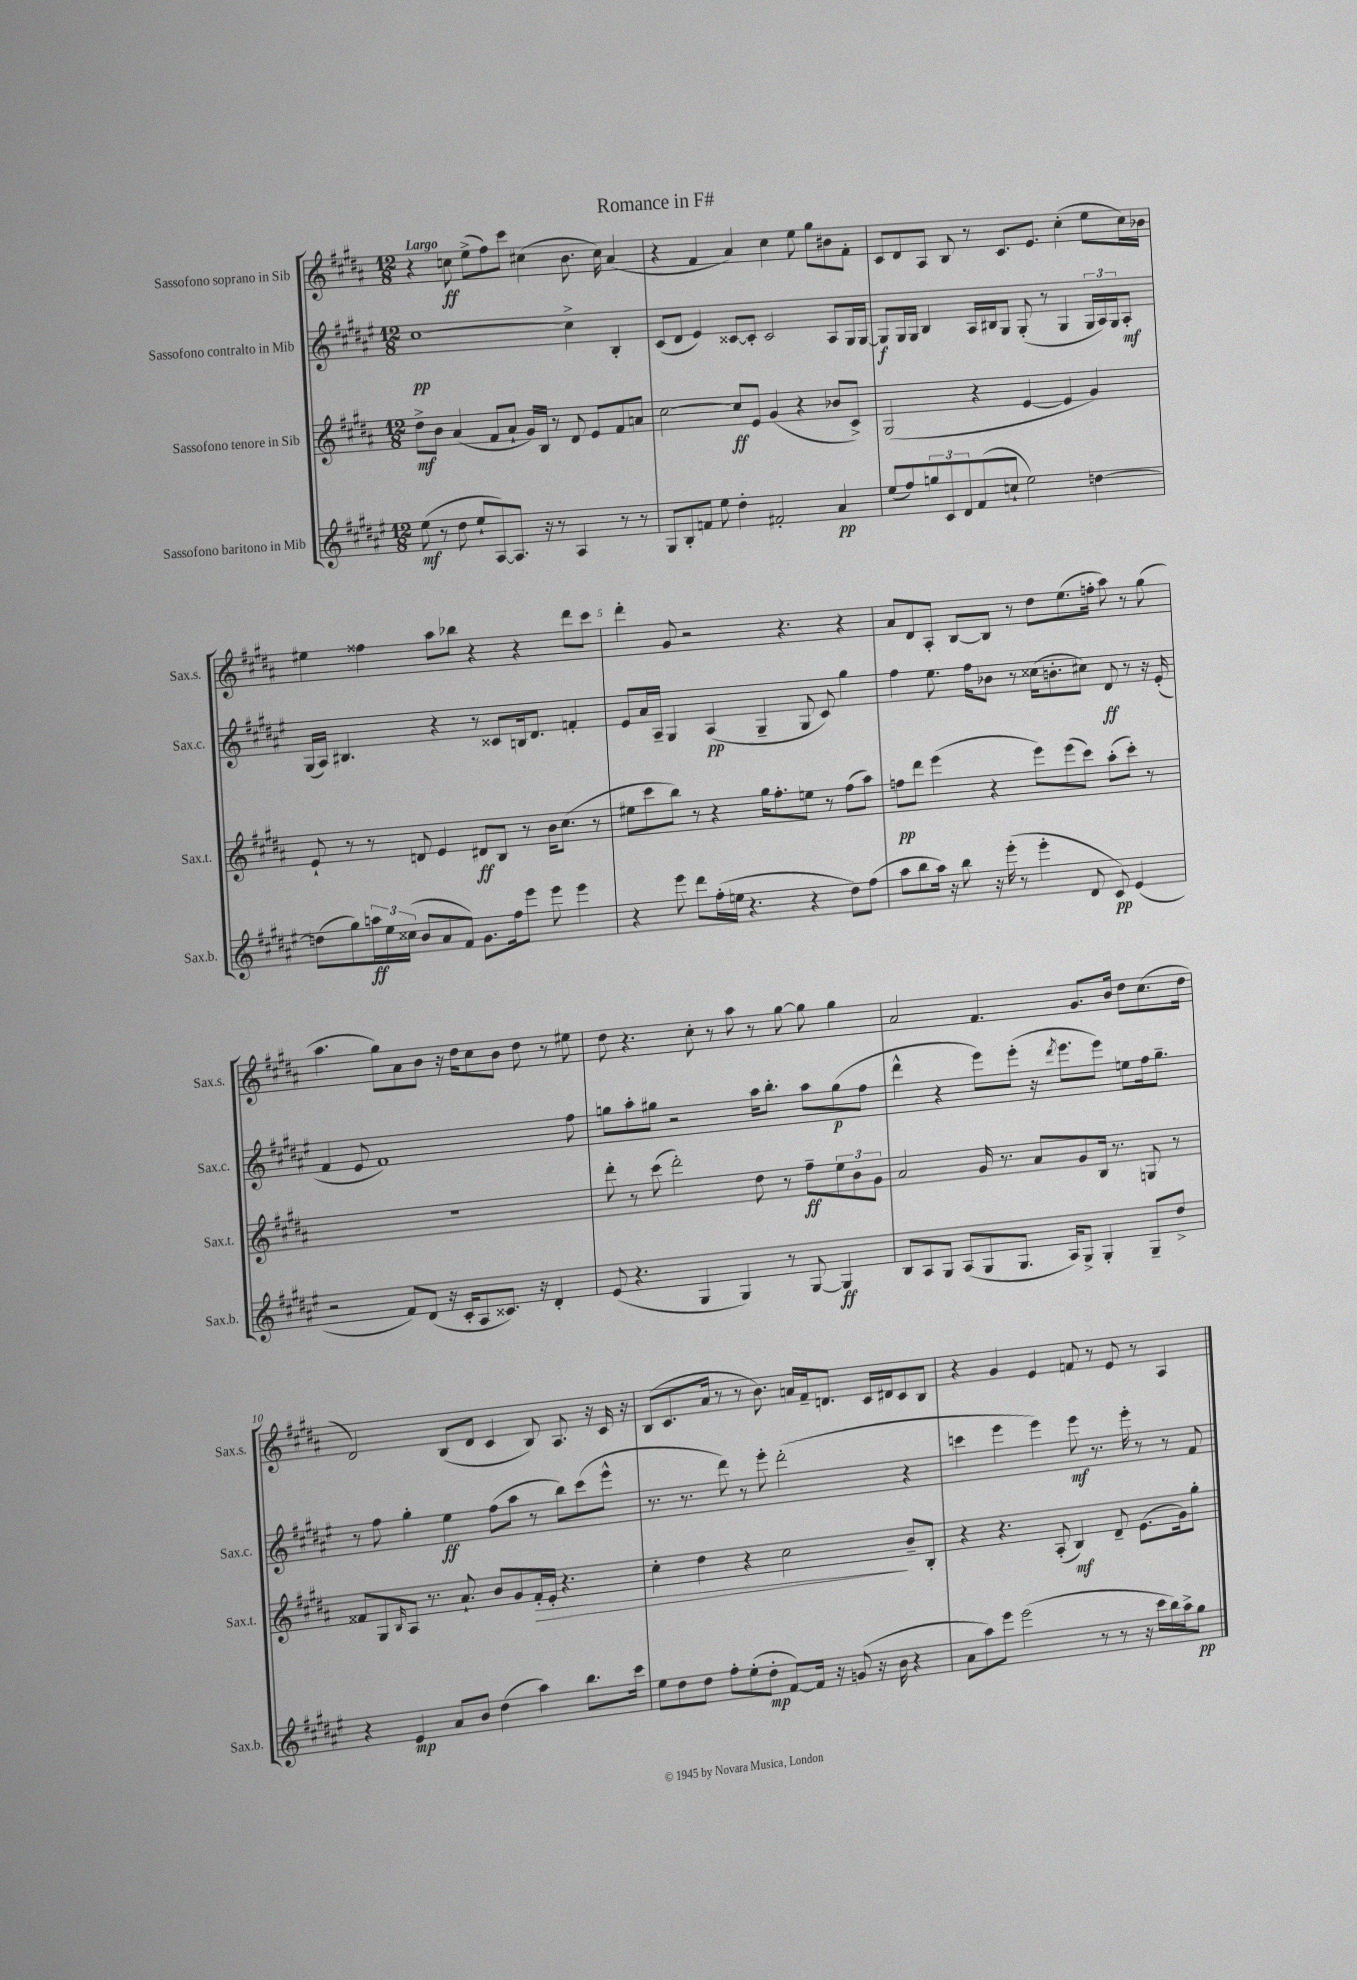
\header { title = "Romance in F#" }
<<
\new StaffGroup <<
\new Staff = "s0" \with { instrumentName = "Sassofono soprano in Sib" shortInstrumentName = "Sax.s." } {
    \clef treble \key b \major \numericTimeSignature \time 12/8 \tempo "Largo"
    r4 c''8\ff e''8->( fis''8) cis'''8 cis''4( b'8. cis''16) ais'4( |
    r4 fis'4 ais'4) cis''4 e''8 gis''8 bis'8 fis'8-. |
    cis'8 dis'8 ais8 b8 r8 cis'8. e'8. cis''4-.( e''8 cis''16) bes'16 |
    eis''4 fisis''4 ais''8 bes''8 r4 r4 dis'''8 cis'''8 |
    dis'''4-. gis'8 r2 r4. r4 |
    ais'8 dis'8 ais8-. b8~ b8 r8 dis''8 e''8.( f''16-. ais''8) r8 gis''8( |
    ais''4. gis''8) ais'8 b'8 r16 dis''16 cis''8 b'8 dis''8 r8 eis''8 |
    dis''8 r4. cis''8-. r8 ais''8 r8 gis''8~ gis''8 gis''4 |
    ais'2 fis'4. gis'8. b'16 dis''8 cis''8.( dis''16 |
    dis'2) b8( dis'8 cis'4 b8) ais8. r16 cis'16 r16 |
    b8( cis'8. ais'16 r8 r8 b'8.) a'16 fis'16-- d'8. cis'16 dis'16 cis'8 b8 |
    r4 gis'4 e'4 f'8 r8 e'8 r8 ais4 \bar "|." |
}
\new Staff = "s1" \with { instrumentName = "Sassofono contralto in Mib" shortInstrumentName = "Sax.c." } {
    \clef treble \key fis \major \numericTimeSignature \time 12/8
    cis''1~\pp cis''4-> b4-. |
    cis'8( dis'8 eis'4) cisis'8~ cisis'8-. cisis'2 ais8 gis16 gis16~ |
    gis8\f gis16 gis16 b4 ais16 bis16 gis8 gis8-.( r8 gis4 \tuplet 3/2 { gis16 ais16) gis16 } ais8-.\mf |
    gis16( ais16) bis4. r4 r8 cisis'8 b16 dis'8. f'4-. |
    eis'8 ais'16 ais16-- gis4 ais4\pp( gis4-- gis8 cis'8) gis''4 |
    fis''4 eis''8. fis''16 bes'8 r8 cisis''16( b'8.-. cis''8) dis'8\ff r8 r16 eis'16-.( |
    fis'4 eis'8 fis'1) fis''8 |
    g''8 ais''8-. gis''8 r2 ais''16 b''8.-. ais''8 gis''8\p( fis''8 |
    dis'''4-^ r4 eis'''8) eis'''8-.( r16 \acciaccatura { dis'''8 } eis'''8. eis'''8) e''8 fis''16 gis''8.-- |
    r8 fis''8 gis''4-. eis''4\ff fis''8( ais''8 r8 b''8) cis'''8( eis'''8-^ |
    r8. r8. dis'''8) r8 eis'''8-. dis'''2-.( r4 |
    c'''4 eis'''4 eis'''4) eis'''8\mf r8. eis'''16-. r8 r8 fis'8 \bar "|." |
}
\new Staff = "s2" \with { instrumentName = "Sassofono tenore in Sib" shortInstrumentName = "Sax.t." } {
    \clef treble \key b \major \numericTimeSignature \time 12/8
    dis''8->\mf b'8 ais'4( fis'8 ais'8-! gis'16) b16 r8 dis'8 e'8 fis'8 a'8 |
    cis''2~ cis''8\ff e'8 gis'4( r4 bes'8 cis'8->) |
    gis2( r4 e'4~ e'4 gis'4) |
    e'8-! r8 r8 d'8 e'4 dis'8\ff b8 r8 b'16 cis''8.( r8 |
    eis''8 cis'''8 b''8) r8 r4 gis''16 fis''8.-. e''8 r8 fis''8( ais''8) |
    f''8\pp dis'''8 e'''4( r4 e'''8) e'''8( cis'''8) ais''8-.( cis'''8-.) r8 |
    R1. |
    dis'''8-. r8 cis'''8( dis'''2-.) dis''8 r8 fis''8--\ff \tuplet 3/2 { e''8 b'8 gis'8 } |
    ais'2 gis'16 r8. ais'8 gis'8 b16 r8. g8 r8 |
    fisis'8 gis8 \grace { b16 } ais8 r8. ais'8.-! b'8 gis'8 fisis'16-.\> e'16-. r4. |
    cis''4-. dis''4 r4 cis''2\! b'8-- b8-. |
    r4 r4. ais8-.( b4\mf) dis'8-- e'8.( gis'16) gis''8-. \bar "|." |
}
\new Staff = "s3" \with { instrumentName = "Sassofono baritono in Mib" shortInstrumentName = "Sax.b." } {
    \clef treble \key fis \major \numericTimeSignature \time 12/8
    eis''8\mf( r8 dis''8 eis''8-! ais8~) ais8. r16 r8 ais4 r8 r8 |
    gis8 b8-. f'8 eis''8 dis''4-. fis'2-. ais'4\pp |
    eis''8( fis''8) \tuplet 3/2 { g''8 cis'8 dis'8 } fis'8( c''8-! eis''2) d''4~ |
    d''8( gis''8) \tuplet 3/2 { a''16\ff eis''16 cisis''16( } b'8 ais'8 fis'8) gis'8. fis''16 eis'''8 eis'''8 eis'''4 |
    r4 eis'''8 dis'''8 fis''16-.( e''16 r4. r4 dis''8) fis''8( |
    ais''8 b''8 ais''16) r16 b''8 r16 eis'''16-.( r8 eis'''4-. dis'8 cis'8\pp) eis'4( |
    r2 fis'8) dis'8( r16 cis'16-. ais8 cisis'8.) r16 dis'4-. |
    eis'8( r4. gis4 gis4) r8 gis8~ gis4\ff |
    b8 ais8 gis8 ais8( gis8 gis8. ais16) gis8-> gis4-. gis8-- dis''8-> |
    r4 eis'4\mp ais'8 b'8 dis''4( ais''4) b''8. cis'''16 |
    eis''8 dis''8 dis''8 fis''8-. eis''8-.( dis''8-.\mp fis'8~) fis'16 r16 g'8( r16 b'16 r4 |
    ais'8 ais''8) eis'''8 eis'''2( r8 r8 r16 cis'''16 b''16) ais''16-> gis''8\pp \bar "|." |
}
>>
>>
\layout { \context { \Score \override BarNumber.break-visibility = ##(#f #t #t) barNumberVisibility = #(every-nth-bar-number-visible 5) } }
